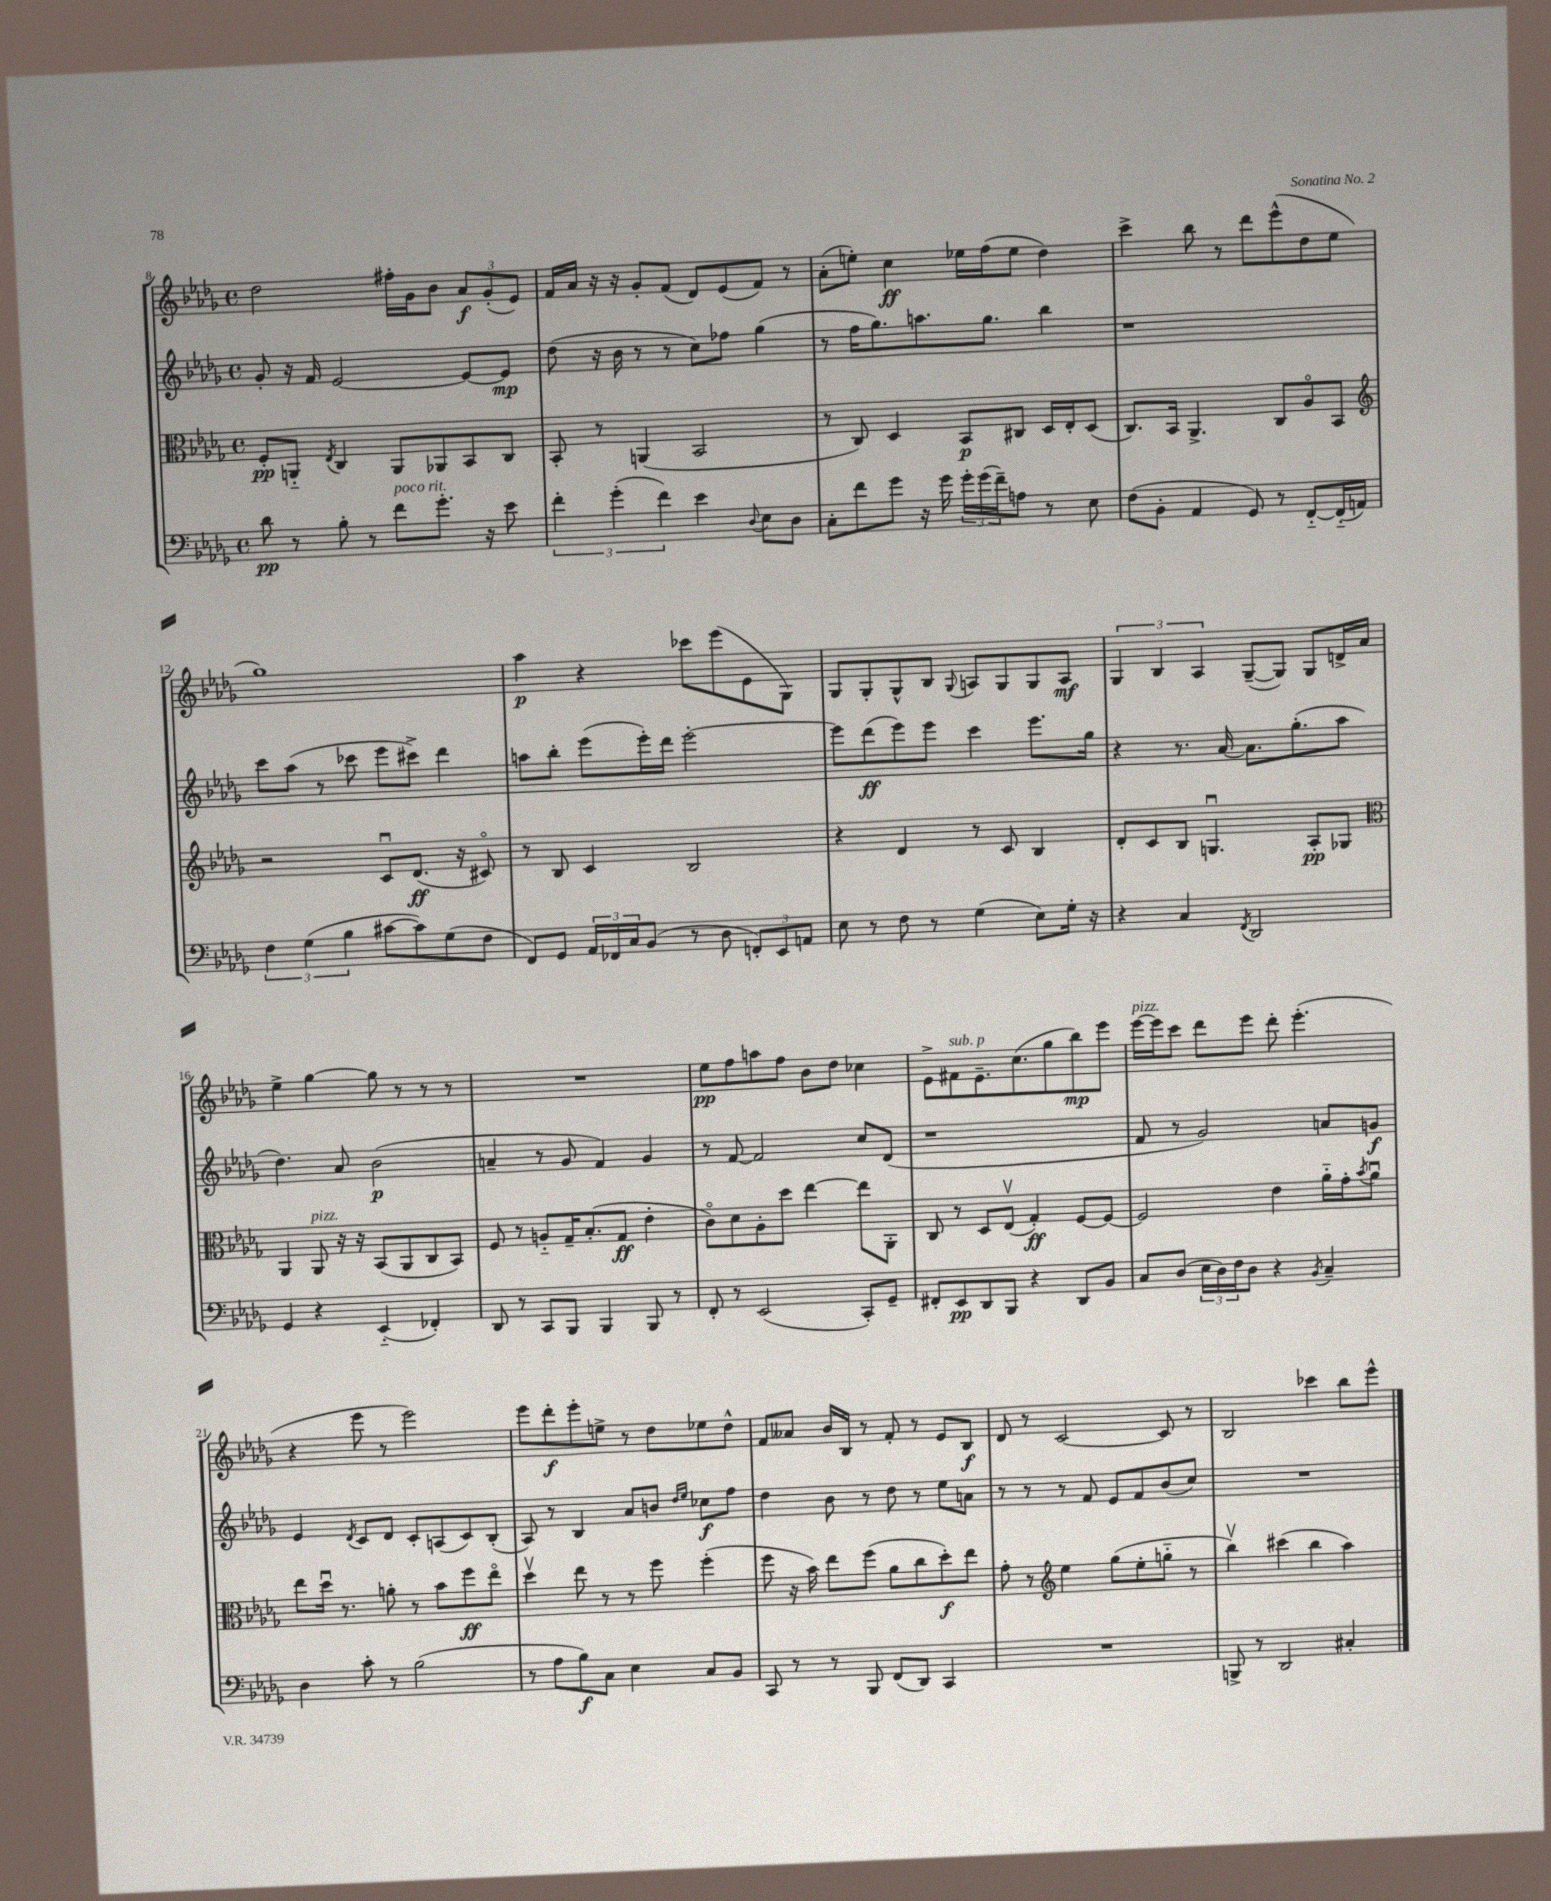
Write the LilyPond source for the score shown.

<<
\new StaffGroup <<
\new Staff = "s0" {
    \clef treble \key des \major \defaultTimeSignature \time 4/4
    des''2 fis''16-. ges'16 bes'8 \tuplet 3/2 { aes'8\f ges'8-.( ees'8) } |
    f'16 aes'16 r16 r16 ges'8-. f'8( des'8) ees'8( f'8) r8 |
    aes'8-.( e''8-.) c''4\ff ees''16 f''16( ees''8 des''4) |
    c'''4-> bes''8 r8 des'''8 ees'''8-^( des''8 ees''8 |
    ges''1) |
    aes''4\p r4 ces'''8 ees'''8( ees'8 ges8) |
    ges8 ges8-. ges8-^ bes8 \appoggiatura { ges8 } a8 ges8 ges8 a8\mf |
    \tuplet 3/2 { ges4 bes4 aes4 } ges8~--( ges8) ges8 d'16-> aes'16 |
    ees''4-> ges''4~ ges''8 r8 r8 r8 |
    R1 |
    ees''8\pp f''8 a''8 f''8 bes'8 des''8 ces''4 |
    ees'8-> fis'8^\markup { \italic "sub. p" } ees'8.-- c''8.( ges''8 bes''8\mp) ees'''8 |
    ees'''16~^\markup { \italic "pizz." } ees'''16 c'''8 des'''8 ees'''8 des'''8-. ees'''4.-.( |
    r4 ees'''8 r8 ees'''2) |
    ees'''8 des'''8-.\f ees'''8-. e''8-> r8 des''8 ees''8 des''8-^ |
    f'8 aeses'8 bes'16 bes16 r8 f'8-. r8 ees'8 bes8\f |
    des'8 r8 c'2~ c'8 r8 |
    bes2 ces'''4 bes''8 ees'''8-^ \bar "|." |
}
\new Staff = "s1" {
    \clef treble \key des \major \defaultTimeSignature \time 4/4
    ges'8-. r16 f'16 ees'2~ ees'8~ ees'8\mp |
    des''8( r16 bes'16 r8 r8 c''8) fes''8 ges''4( |
    r8 f''16 ges''8.) a''8. ges''8. bes''4 |
    r1 |
    c'''8 aes''8( r8 ces'''8 ees'''8 cis'''8->) des'''4 |
    a''8 bes''8-. ees'''8( ees'''16-.) des'''16 ees'''2~-. |
    ees'''8 des'''8\ff( ees'''8) ees'''8 c'''4 ees'''8. ges''16 |
    r4 r8. aes'16~ aes'8. ges''8.-.( aes''8 |
    des''4.) aes'8 bes'2\p( |
    a'4-- r8 ges'8 f'4) ges'4 |
    r8 f'8~ f'2 c''8 des'8( |
    r1 |
    f'8 r8 ges'2) a'8 g'8\f |
    ees'4 \acciaccatura { des'8 } c'8 des'8 c'8-. a8( c'8) bes8-.( |
    aes8) r8 bes4 aes'8 b'8 \grace { des''16 ees''16 } ces''8\f f''8 |
    des''4 bes'8 r8 des''8 r8 ees''8 a'8 |
    r8 r8 r8 f'8 ees'8 f'8 bes'8( c''8) |
    R1 \bar "|." |
}
\new Staff = "s2" {
    \clef alto \key des \major \defaultTimeSignature \time 4/4
    f8-.\pp a,8-_ \acciaccatura { ees8 } c4 a,8 aes,8 bes,8 c8 |
    bes,8-. r8 a,4( bes,2 |
    r8 c8) des4 bes,8\p cis8 des16 ees16-. des8( |
    c8.) bes,16 aes,4.-> c8 aes8\flageolet bes,8 |
    \clef treble r2 c'8\downbow des'8.\ff( r16 cis'8\flageolet) |
    r8 bes8 c'4 bes2 |
    r4 des'4 r8 c'8 bes4 |
    des'8-. c'8 bes8 g4.\downbow aes8-.\pp ges8 |
    \clef alto aes,4 aes,8^\markup { \italic "pizz." } r16 r16 bes,8( aes,8 c8 bes,8) |
    f8 r8 a8-_ ges16-- bes8.-.( ges8\ff ees'4-. |
    c'8\flageolet) des'8 aes8-. des''8 ees''4~ ees''8 aes,8-. |
    c8 r8 des8 ees8\upbow( ges4-.\ff) f8~ f8~ |
    f2 ees'4 aes'16-_ ges'16-. \acciaccatura { bes'8 } aes'8\downbow |
    ees''8 des''16\downbow r8. a'8-. r8 bes'8 f''8\ff ees''8\flageolet |
    des''4\upbow ees''8 r8 r8 f''8 f''4-.( |
    f''8 r16 bes'16) ees''8 f''8( aes'8 c''8 des''8-.\f) ees''8 |
    ges'8-. r8 \clef treble ees''4 ges''8( ees''8-. g''8-_ r8 |
    bes''4\upbow) cis'''4( bes''4 aes''4) \bar "|." |
}
\new Staff = "s3" {
    \clef bass \key des \major \defaultTimeSignature \time 4/4
    des'8\pp r8 bes8-. r8 f'8^\markup { \italic "poco rit." } ges'8.-. r16 ees'8 |
    \tuplet 3/2 { f'4-. ges'4-.( f'4) } ees'4 \appoggiatura { des8 } ees8 des8 |
    c8-. f'8 ges'8 r16 ges'16 \tuplet 3/2 { ges'16-. ges'16( f'16--) } a8 r8 ees8 |
    f8( bes,8-. aes,4 ges,8) r8 f,8~-_ f,16-_( a,16) |
    \tuplet 3/2 { f4 ges4( bes4 } cis'8~ cis'8) ges8( f8 |
    f,8) ges,8 \tuplet 3/2 { aes,16 fes,16 c16 } bes,8( r8 des8 \tuplet 3/2 { f,8-.) ees,8 a,8 } |
    ees8 r8 f8 r8 ges4( ees8) ges16-. r16 |
    r4 c4 \acciaccatura { f,8 } des,2 |
    ges,4 r4 ees,4-_( fes,4-.) |
    des,8 r8 c,8 bes,,8 bes,,4 bes,,8 r8 |
    f,8-. r8 ees,2( c,8-.) ges,8-- |
    fis,8-. ees,8\pp des,8 bes,,8 r4 des,8 bes,8 |
    c8 des8( \tuplet 3/2 { ees16 des16) f16 } des8 r4 \acciaccatura { bes,8 } c4-- |
    des4 c'8-. r8 bes2( |
    r8 aes8 bes8\f) c8 ees4 c8 bes,8 |
    c,8 r8 r8 bes,,8 f,8( des,8) c,4 |
    R1 |
    b,,8-> r8 des,2 cis4-. \bar "|." |
}
>>
>>
\layout { \context { \Score currentBarNumber = #8 } }
